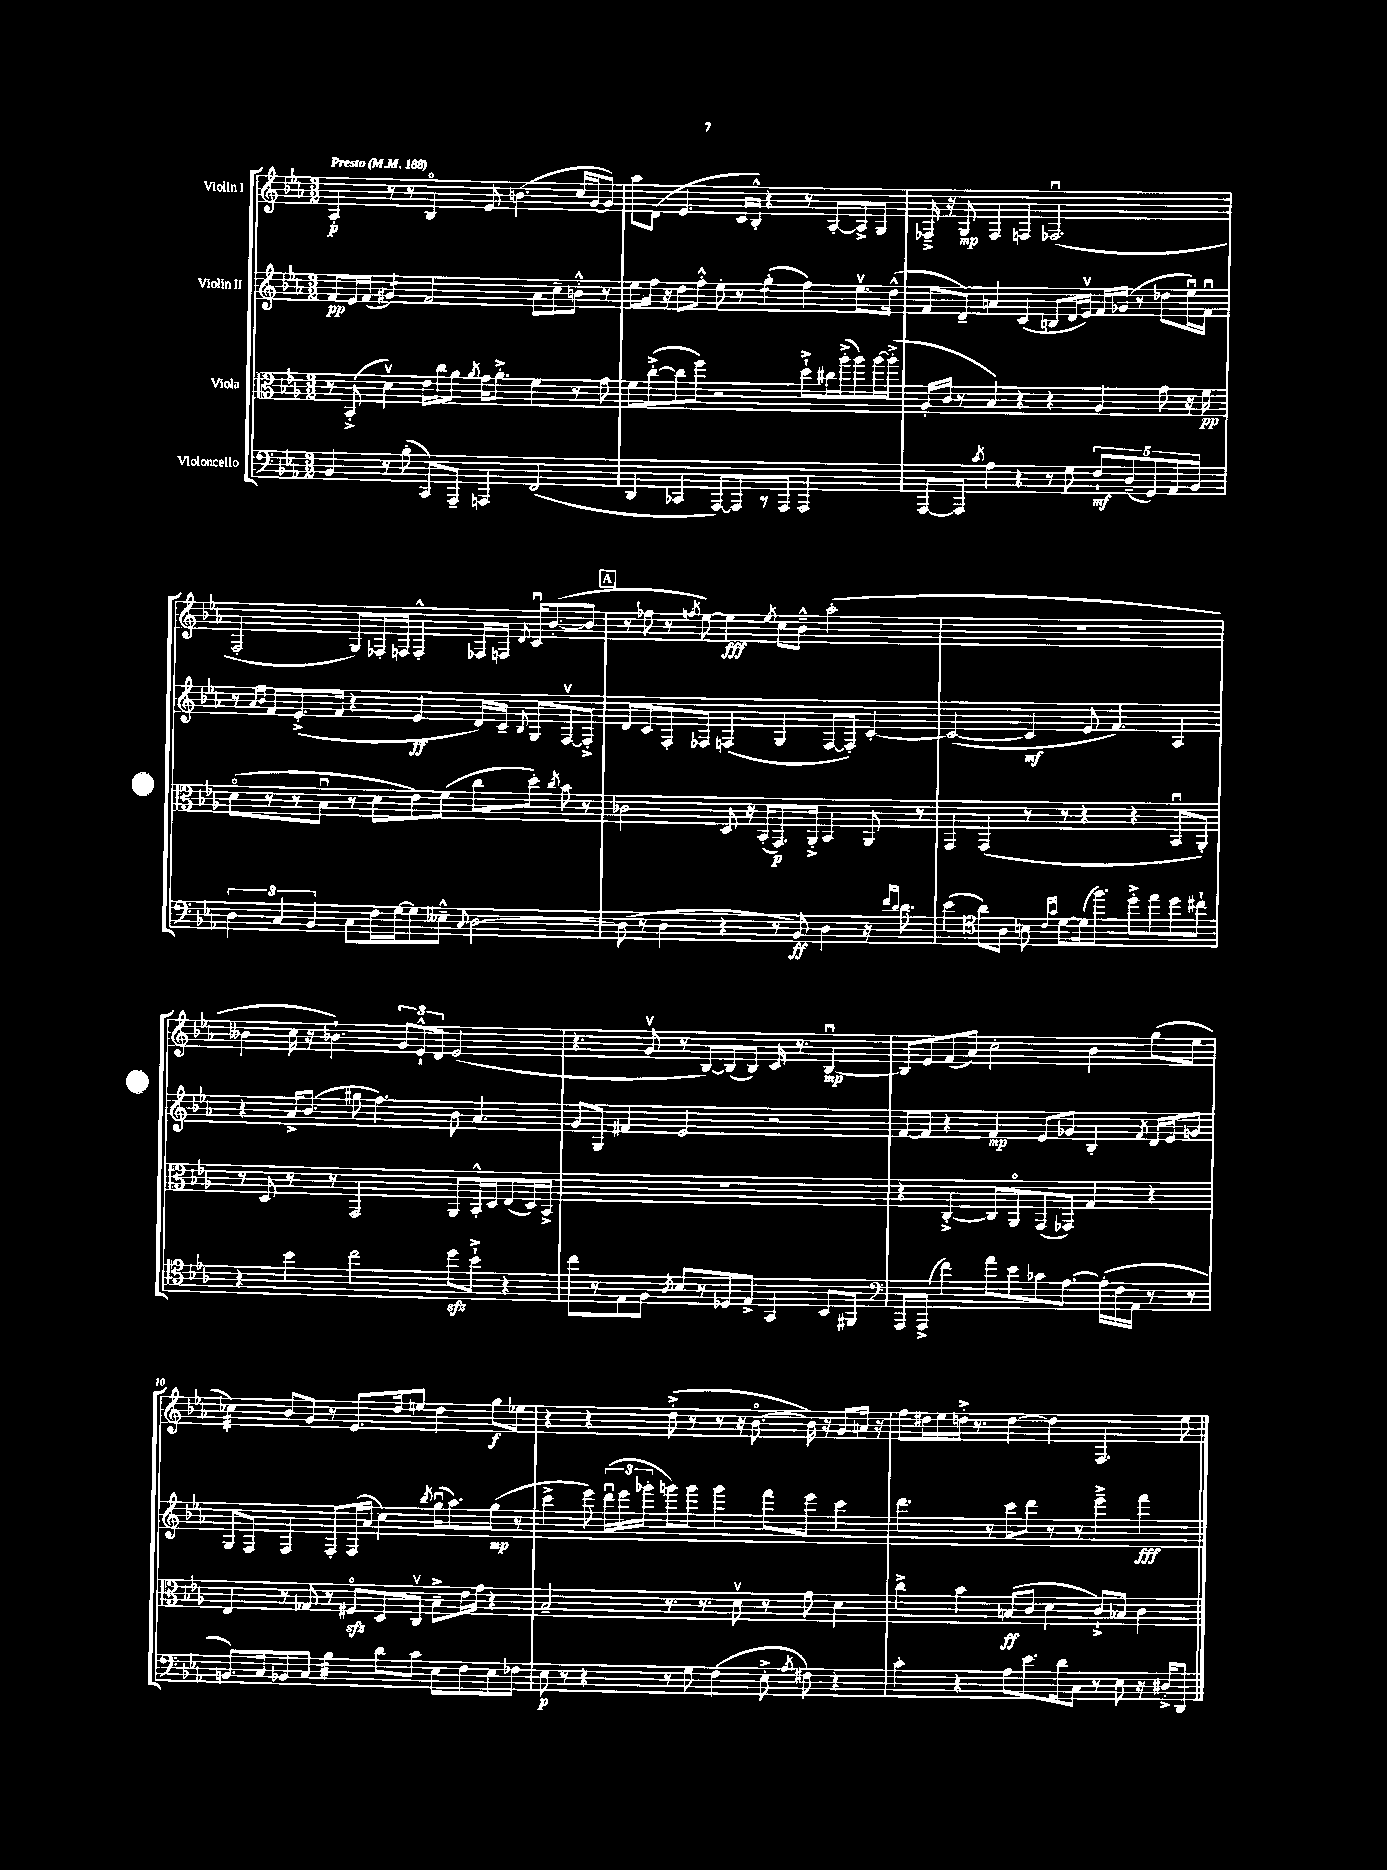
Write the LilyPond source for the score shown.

<<
\new StaffGroup <<
\new Staff = "s0" \with { instrumentName = "Violin I" } {
    \clef treble \key ees \major \numericTimeSignature \time 3/2 \tempo "Presto" 4 = 188
    \autoBeamOff aes4-.\p r8 r8 bes4\flageolet ees'8 b'4.( c''16[ g'16~ g'8]) |
    aes''8[ d'8]( ees'4. c'16[ bes16]-.-^) r4 r8 aes8[~-. aes8-> g8] |
    fes16---> r16 g8\mp fes4 f4 fes2.\downbow( |
    f2-. g8[) fes16-. f16] f4-.-^ fes16[ f16] \appoggiatura { d'8 } c'16[\downbow bes'8.~-.( bes'8] |
    \mark \markup { \box "A" } r8 fes''8 r8 \acciaccatura { f''8 } ees''8~) ees''4\fff \acciaccatura { ees''8 } c''8[ bes'8]---^ aes''2-.( |
    R1. |
    beses'4 c''16 r16 bes'4.-!) \tuplet 3/2 { g'8[ ees'8-!-^ d'8] } ees'2( |
    r4. g'8\upbow r8 bes8[~) bes8( bes8]) c'16 r8. bes4~\downbow\mp |
    bes8[ ees'8 f'8( aes'8]) c''2-. bes'4 g''8[( ees''8] |
    ces''4:32) bes'8[ g'8] r8 ees'8.[ d''16 e''8] d''4 g''8[\f ees''8] |
    r4 r4 d''8-.->( r8 r8 r16 bes'8.~\flageolet bes'16) r16 g'8[ a'16] r16 |
    f''8[ dis''16 ees''16 d''16]-.-> r8. d''4~ d''4 f4. ees''8 \bar "|." |
}
\new Staff = "s1" \with { instrumentName = "Violin II" } {
    \clef treble \key ees \major \numericTimeSignature \time 3/2
    \autoBeamOff f'8[\pp ees'16 f'16]( gis'4:8) f'2 aes'8[ c''8-- b'8]-.-^ r8 |
    ees''8[ f''16] r16 d''8[ f''8]-.-^ ees''8-. r8 g''4:8-.( f''4) ees''8.[\upbow d''16]-^( |
    f'8[ d'8]--) a'4 c'4( b8[ d'16 ees'16]\upbow) f'16[ ges'16]( r8 des''8[ ees''16\downbow) f'16]\downbow |
    r8 \grace { aes'16[ bes'16] } f'8[ ees'8.-.->( f'16] r4 ees'4\ff d'16[) c'16]-- \appoggiatura { bes8 } g8[ f8~\upbow f8]-.-> |
    \mark \markup { \box "A" } d'8[ c'8 f8-. fes8] f4( g4 f8[~ f8]-.) c'4~-. |
    c'2~( c'4\mf ees'8 f'4.) aes4 |
    r4 aes'16[-> bes'8.]( gis''8 f''4.) bes'8 aes'4. |
    g'8[ g8] fis'4 ees'2 r2 |
    f'8[~ f'8] r4 f'4\mp ees'8[ ges'8] bes4-. \acciaccatura { f'8 } d'16[ ees'16 g'8] |
    g8[ f8] f4 f8[-. f16( aes'16] c''4) \acciaccatura { bes''8 } g''16[\downbow( aes''8.) g''8]\mp( r8 |
    c'''4-> ees'''8) \tuplet 3/2 { d'''16[\downbow( ees'''16 ges'''16]-. } g'''8[) g'''8] g'''4 f'''8[ ees'''8] c'''4 |
    d'''4. r8 c'''8[ d'''8] r8 r8 ees'''4---> f'''4\fff \bar "|." |
}
\new Staff = "s2" \with { instrumentName = "Viola" } {
    \clef alto \key ees \major \numericTimeSignature \time 3/2
    \autoBeamOff r8 bes,8-.->( d'4\upbow) ees'16[ c''16 aes'8] \acciaccatura { aes'8 } g'16[ aes'8.]-.-> f'4 r8 g'8 |
    f'8[ c''8~-.->( c''8 f''8]) r2 d''8[-!-> cis''16 aes''16-.->( aes''8) aes''16~ aes''16]-.->( |
    aes16[-. c'16] r8 bes4) r4 r4 aes4 g'8 r16 f'16\pp |
    d'8[\flageolet( r8 r8 bes8]\downbow r8 d'8[ ees'8) f'8]( c''8[ d''8]-.) \acciaccatura { c''8 } bes'8 r8 |
    \mark \markup { \box "A" } ces'2 d8 r16 bes,16[-.( g,8.\p) aes,16]-.-> bes,4 aes,8 r8 |
    g,4 g,4( r8 r8 r4 r4 bes,8[\downbow aes,8]-.) |
    r8 d8 r8 r8 g,2 aes,8[ bes,16-.-^ d16 ees8( d16) bes,16]-> |
    R1. |
    r4 c4~-.-> c8[ aes,8\flageolet g,8( ges,8]) g4 r4 |
    ees4 r8 ges8 r8 fis8[\flageolet\sfz d8 c8]\upbow bes8[---> ees'16 g'16] r4 |
    bes2-- r8. r8. d'8\upbow r8 g'8 d'4 |
    c''4-> bes'4 b8[\ff( c'8] d'4 c'8[-!->) bes8] c'4 \bar "|." |
}
\new Staff = "s3" \with { instrumentName = "Violoncello" } {
    \clef bass \key ees \major \numericTimeSignature \time 3/2
    \autoBeamOff bes,4 r8 bes8-.( c,8[) aes,,8]-- a,,4 f,2( |
    d,4 ces,4 aes,,8[~) aes,,8 r8 aes,,8] aes,,2 |
    aes,,8[~ aes,,8] \acciaccatura { c'8 } aes4 r4 r8 g8 \tuplet 5/4 { f8[-!\mf d8--( g,8) aes,8 bes,8] } |
    \tuplet 3/2 { d4 c4 bes,4 } c8[ f16 g16~ g8 eeses8]---^ \appoggiatura { c8 } d2~ |
    \mark \markup { \box "A" } d8( r8 d4 r4 r8 bes,8\ff) d4 r16 \grace { f'16[ d'16] } d'8. |
    ees'4( \clef tenor aes'8[) aes8] b8 \grace { c'16[ g'16] } d'8[~ d'16( f''8.]) d''8[-.-> ees''8 d''8 cis''8]-! |
    r4 bes'4 c''2 d''8[\sfz bes'8]-!-> r4 |
    c''8[ r8 ees8 f8] \acciaccatura { aes8 } bes8[ r8 des8 ees8]-> g,4 bes,8[ fis,8] |
    \clef bass aes,,8[ aes,,8]->( f'4) aes'8[ ees'8 ces'8 aes8.]~ aes16[-.( f16 aes,16] r8 r8 |
    b,8.[) c16 bes,8 c8] bes4:32 d'8[ c'8] ees8[ f8 ees8 fes8] |
    ees8\p r8 r4 r8 g8 f4( ees8-.-> \acciaccatura { aes8 } fis8) r4 |
    c'4-. r4 aes8[ ees'8. d'16 c8] r8 ees8 r16 dis16[-.-> d,8] \bar "|." |
}
>>
>>
\layout { \context { \Score \override BarNumber.break-visibility = ##(#f #t #t) barNumberVisibility = #(every-nth-bar-number-visible 5) } }
